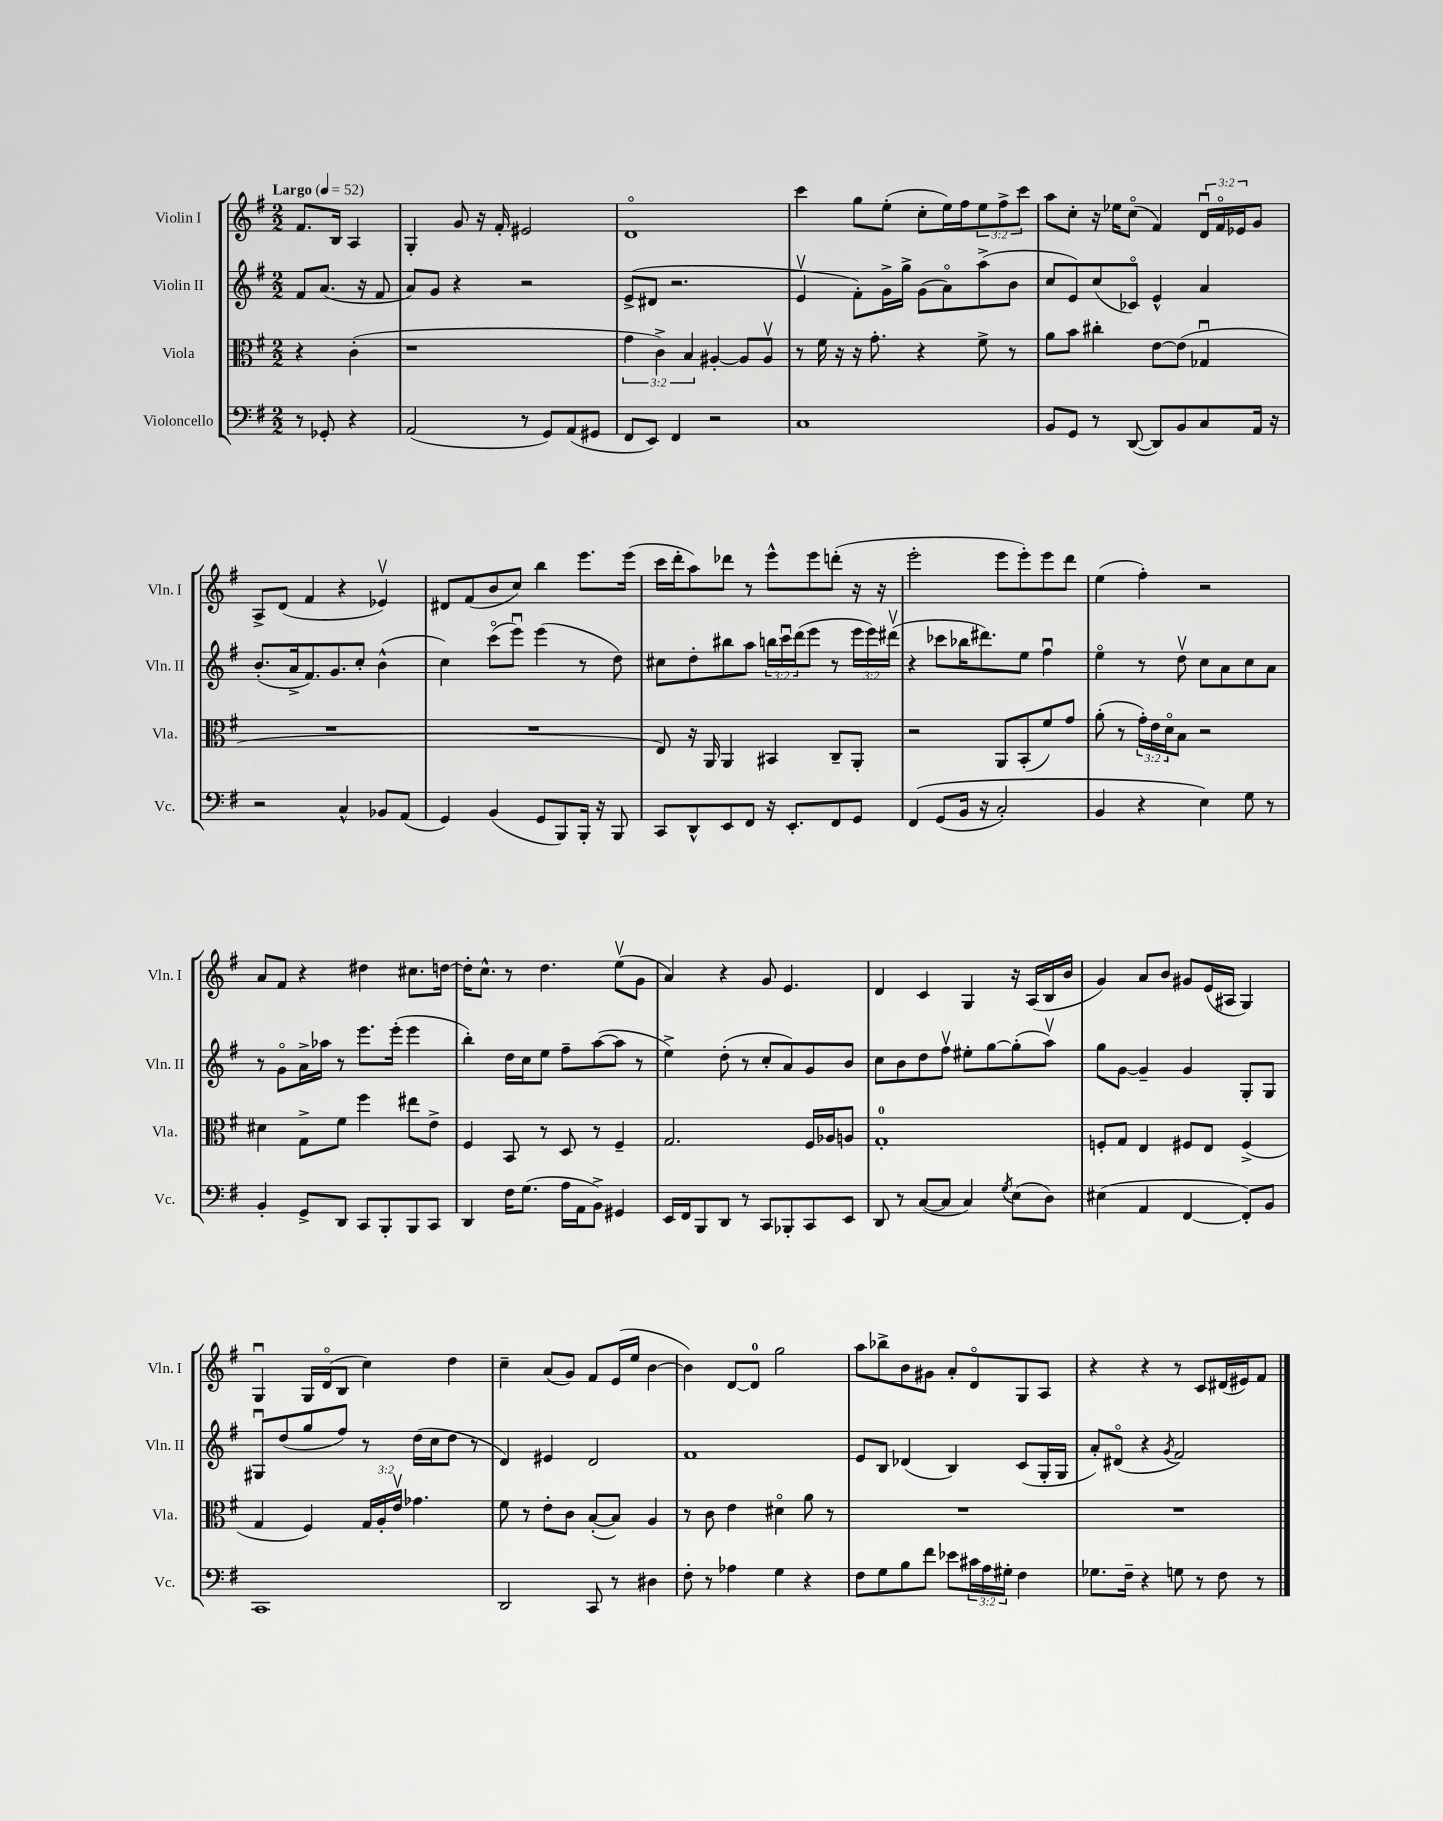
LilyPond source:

<<
\new StaffGroup <<
\new Staff = "s0" \with { instrumentName = "Violin I" shortInstrumentName = "Vln. I" } {
    \clef treble \key g \major \numericTimeSignature \time 2/2 \override Staff.TupletNumber.text = #tuplet-number::calc-fraction-text \partial 2 \tempo "Largo" 4 = 52
    fis'8. b16 a4 |
    g4-. g'8 r16 fis'16-. eis'2 |
    d'1\flageolet |
    c'''4 g''8 e''8-.( c''8-. e''16) fis''16 \tuplet 3/2 { e''8 fis''8-> c'''8 } |
    a''8 c''8-. r16 ees''16 c''8\flageolet( fis'4) \tuplet 3/2 { d'16\downbow fis'16\flageolet ees'16 } g'8 |
    a8-> d'8( fis'4 r4 ees'4\upbow) |
    dis'8 fis'8( b'8 c''8) b''4 e'''8. e'''16( |
    c'''16 d'''16-. a''8) des'''8 r8 e'''8-^ e'''8 d'''8-.( r16 r16 |
    e'''2-. e'''8 e'''8-.) e'''8 d'''8 |
    e''4( fis''4-.) r2 |
    a'8 fis'8 r4 dis''4 cis''8. d''16~ |
    d''16-. c''8.-^ r8 d''4. e''8\upbow( g'8 |
    a'4) r4 g'8 e'4. |
    d'4 c'4 g4 r16 a16( b16 b'16 |
    g'4) a'8 b'8 gis'8 e'16( ais16 g4) |
    g4\downbow g16 d'16\flageolet( b8 c''4) d''4 |
    c''4-- a'8( g'8) fis'8 e'16( e''16 b'4~ |
    b'4) d'8~ d'8-0 g''2 |
    a''8 bes''8-> b'8 gis'8 a'8-. d'8\flageolet g8 a8 |
    r4 r4 r8 c'8 dis'16( eis'16) fis'8 \bar "|." |
}
\new Staff = "s1" \with { instrumentName = "Violin II" shortInstrumentName = "Vln. II" } {
    \clef treble \key g \major \numericTimeSignature \time 2/2 \override Staff.TupletNumber.text = #tuplet-number::calc-fraction-text \partial 2
    fis'8 a'8.( r16 fis'8 |
    a'8) g'8 r4 r2 |
    e'8->( dis'8 r2. |
    e'4\upbow fis'8-.) g'16-> g''16-> g'8( a'8\flageolet) a''8->( b'8 |
    c''8 e'8) c''8( ces'8\flageolet) e'4-^ a'4 |
    b'8.-.( a'16-> fis'8.) g'8. c''8-. b'4-^( |
    c''4) c'''8\flageolet( e'''8\downbow) e'''4( r8 d''8) |
    cis''8 d''8-. bis''8 a''8 \tuplet 3/2 { b''16 c'''16\downbow d'''16( } e'''8 r8 \tuplet 3/2 { e'''16 e'''16) dis'''16\upbow( } |
    r4 ces'''8 bes''16 dis'''8.) e''8 fis''4\downbow |
    e''4\flageolet r8 d''8\upbow c''8 a'8 c''8 a'8 |
    r8 g'8\flageolet a'16-> aes''16 r8 e'''8. e'''16-.( e'''4 |
    b''4-.) d''16 c''16 e''8 fis''8-- a''8~( a''8 r8 |
    e''4->) d''8-.( r8 c''8-. a'8) g'8 b'8 |
    c''8 b'8 d''8 fis''8\upbow eis''8-. g''8~ g''8-.( a''8\upbow) |
    g''8 g'8~ g'4-- g'4 g8-. g8 |
    gis8\downbow d''8( g''8 fis''8) r8 d''16( c''16 d''8 r8 |
    d'4) eis'4 d'2 |
    fis'1 |
    e'8 b8 des'4( b4) c'8( g16-. g16 |
    a'8-.) dis'8\flageolet( r4 \acciaccatura { g'8 } fis'2) \bar "|." |
}
\new Staff = "s2" \with { instrumentName = "Viola" shortInstrumentName = "Vla." } {
    \clef alto \key g \major \numericTimeSignature \time 2/2 \override Staff.TupletNumber.text = #tuplet-number::calc-fraction-text \partial 2
    r4 c'4-.( |
    r1 |
    \tuplet 3/2 { g'4 c'4->) b4 } ais4~-. ais8 ais8\upbow |
    r8 fis'16 r16 r16 g'8.-. r4 fis'8-> r8 |
    a'8 b'8 cis''4-. e'8~ e'8( ges4\downbow |
    R1 |
    R1 |
    e8) r16 a,16 a,4 bis,4 c8-- a,8-. |
    r2 a,8 b,8-.( fis'8) g'8 |
    a'8-.( r8 \tuplet 3/2 { g'16-.) e'16 d'16\flageolet } b8 r2 |
    dis'4 g8-> fis'8 fis''4 eis''8 e'8-> |
    fis4 b,8 r8 d8 r8 fis4-- |
    g2. fis16 aes16 a8 |
    g1-0-. |
    f8-. g8 e4 fis8 e8 fis4->( |
    g4 fis4) \tuplet 3/2 { g16 a16-. e'16\upbow } ges'4. |
    fis'8 r8 e'8-. c'8 b8~-.( b8) a4 |
    r8 c'8 e'4 dis'4\flageolet a'8 r8 |
    R1 |
    R1 \bar "|." |
}
\new Staff = "s3" \with { instrumentName = "Violoncello" shortInstrumentName = "Vc." } {
    \clef bass \key g \major \numericTimeSignature \time 2/2 \override Staff.TupletNumber.text = #tuplet-number::calc-fraction-text \partial 2
    r8 ges,8-. r4 |
    a,2( r8 g,8) a,8( gis,8 |
    fis,8 e,8) fis,4 r2 |
    c1 |
    b,8 g,8 r8 d,8~( d,8) b,8 c8 a,16 r16 |
    r2 c4-^ bes,8 a,8( |
    g,4) b,4( g,8 b,,8) b,,16-. r16 b,,8 |
    c,8 d,8-^ e,8 fis,8 r16 e,8.-. fis,8 g,8 |
    fis,4\( g,8( b,16 r16 c2-.) |
    b,4 r4 e4\) g8 r8 |
    b,4-. g,8-> d,8 c,8 b,,8-. b,,8 c,8 |
    d,4 fis16 g8.( a16 a,16 b,8->) gis,4 |
    e,16 fis,16 b,,8 d,8 r8 c,8 bes,,8-. c,8 e,8 |
    d,8 r8 c8~( c8 c4) \acciaccatura { g8 } e8( d8) |
    eis4( a,4 fis,4~ fis,8-.) b,8 |
    c,1 |
    d,2 c,8 r8 dis4 |
    fis8-. r8 aes4 g4 r4 |
    fis8 g8 b8 fis'8 ees'8 \tuplet 3/2 { cis'16 a16 gis16-. } fis4 |
    ges8. fis16-- r4 g8 r8 fis8 r8 \bar "|." |
}
>>
>>
\layout { \context { \Score \remove "Bar_number_engraver" } }
